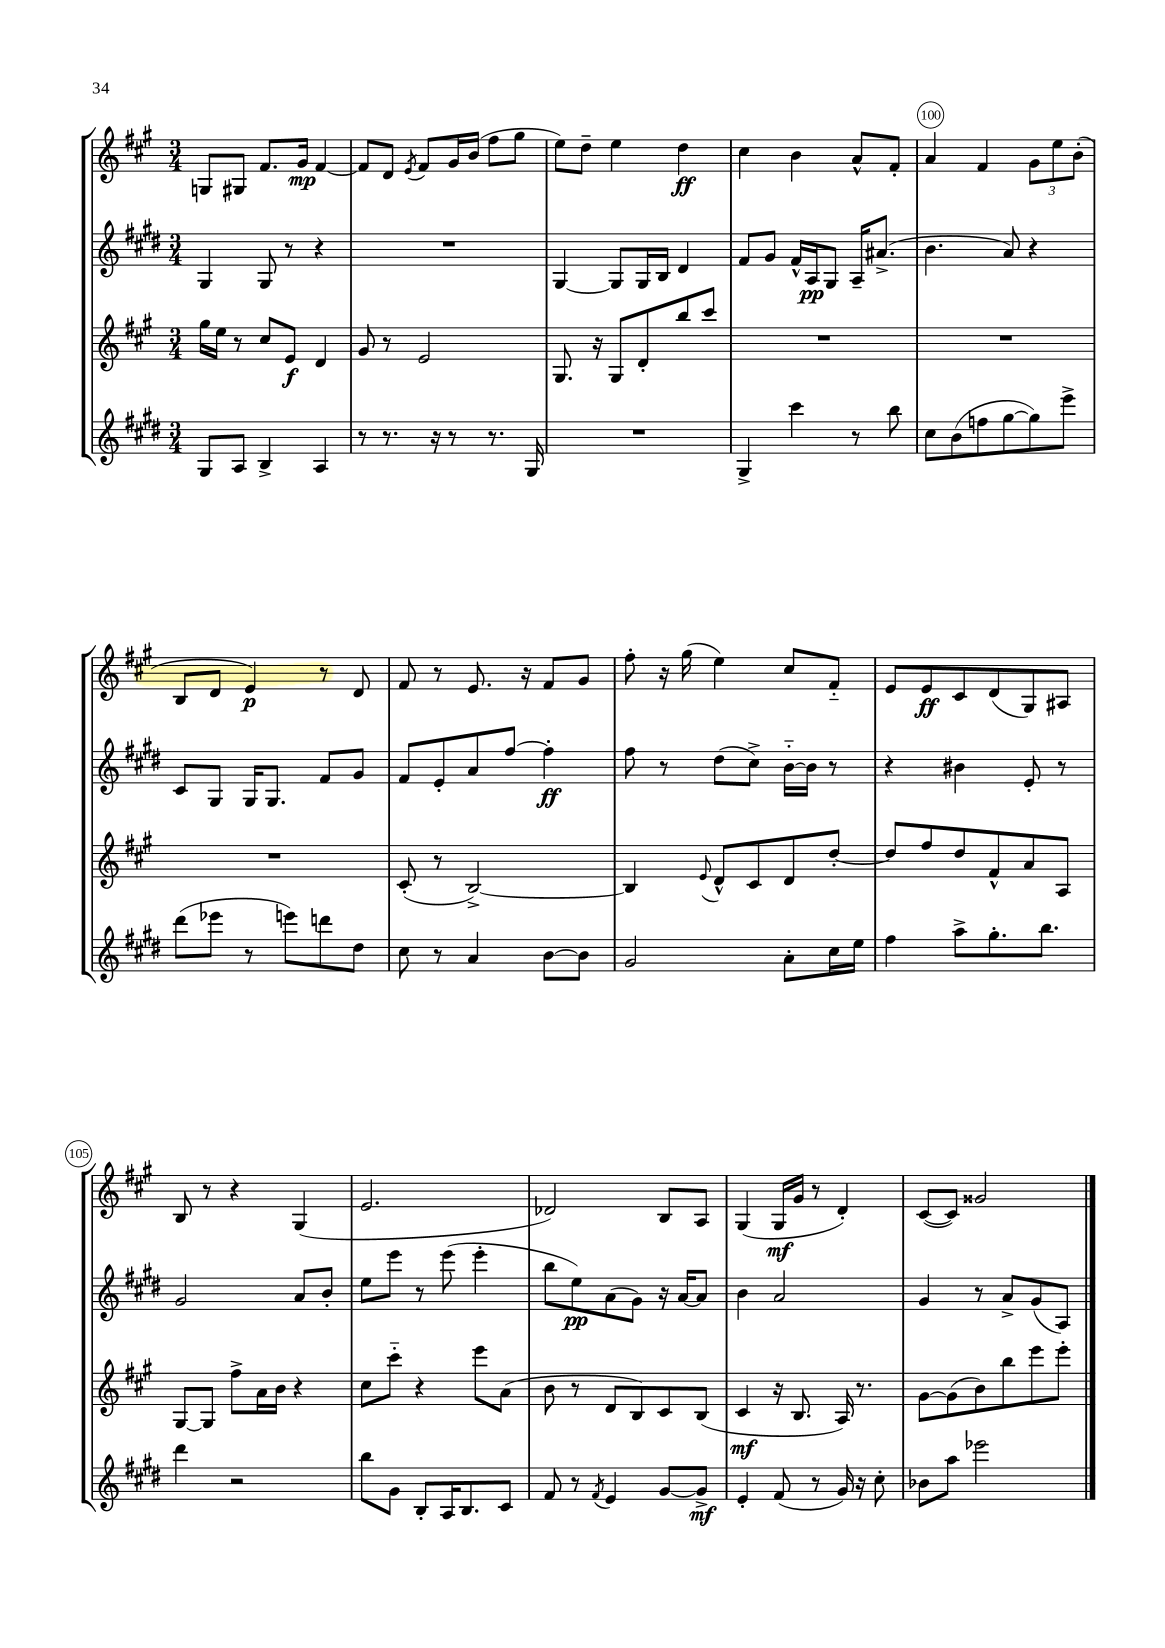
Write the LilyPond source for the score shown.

<<
\new StaffGroup <<
\new Staff = "s0" {
    \clef treble \key a \major \numericTimeSignature \time 3/4
    g8 gis8 fis'8. gis'16\mp fis'4~ |
    fis'8 d'8 \acciaccatura { e'8 } fis'8 gis'16 b'16( fis''8 gis''8 |
    e''8) d''8-- e''4 d''4\ff |
    cis''4 b'4 a'8-^ fis'8-. |
    a'4 fis'4 \tuplet 3/2 { gis'8 e''8 b'8-.( } |
    b8 d'8 e'4\p) r8 d'8 |
    fis'8 r8 e'8. r16 fis'8 gis'8 |
    fis''8-. r16 gis''16( e''4) cis''8 fis'8-_ |
    e'8 e'8\ff cis'8 d'8( gis8) ais8 |
    b8 r8 r4 gis4( |
    e'2. |
    des'2) b8 a8 |
    gis4( gis16\mf gis'16 r8 d'4-.) |
    cis'8~( cis'8) gisis'2 \bar "|." |
}
\new Staff = "s1" {
    \clef treble \key e \major \numericTimeSignature \time 3/4
    gis4 gis8 r8 r4 |
    R2. |
    gis4~ gis8 gis16 b16 dis'4 |
    fis'8 gis'8 fis'16-^ a16\pp gis8 a16-- ais'8.->( |
    b'4. a'8) r4 |
    cis'8 gis8 gis16 gis8. fis'8 gis'8 |
    fis'8 e'8-. a'8 fis''8~ fis''4-.\ff |
    fis''8 r8 dis''8( cis''8->) b'16~-_ b'16 r8 |
    r4 bis'4 e'8-. r8 |
    gis'2 a'8 b'8-. |
    e''8 e'''8 r8 e'''8( e'''4-. |
    b''8 e''8\pp) a'8( gis'8) r16 a'16~ a'8 |
    b'4 a'2 |
    gis'4 r8 a'8-> gis'8( a8) \bar "|." |
}
\new Staff = "s2" {
    \clef treble \key a \major \numericTimeSignature \time 3/4
    gis''16 e''16 r8 cis''8 e'8\f d'4 |
    gis'8 r8 e'2 |
    gis8. r16 gis8 d'8-. b''8 cis'''8 |
    R2. |
    R2. |
    R2. |
    cis'8-.( r8 b2~->) |
    b4 \appoggiatura { e'8 } d'8-^ cis'8 d'8 d''8~-. |
    d''8 fis''8 d''8 fis'8-^ a'8 a8 |
    gis8~ gis8 fis''8-> a'16 b'16 r4 |
    cis''8 cis'''8-_ r4 e'''8 a'8( |
    b'8 r8 d'8 b8) cis'8 b8( |
    cis'4\mf r16 b8. a16) r8. |
    gis'8~ gis'8( b'8) b''8 e'''8 e'''8-. \bar "|." |
}
\new Staff = "s3" {
    \clef treble \key e \major \numericTimeSignature \time 3/4
    gis8 a8 b4-> a4 |
    r8 r8. r16 r8 r8. gis16 |
    R2. |
    gis4-> cis'''4 r8 b''8 |
    cis''8 b'8( f''8 gis''8~ gis''8) e'''8-> |
    dis'''8( ees'''8 r8 e'''8) d'''8 dis''8 |
    cis''8 r8 a'4 b'8~ b'8 |
    gis'2 a'8-. cis''16 e''16 |
    fis''4 a''8-> gis''8.-. b''8. |
    dis'''4 r2 |
    b''8 gis'8 b8-. a16 b8. cis'8 |
    fis'8 r8 \acciaccatura { fis'8 } e'4 gis'8~ gis'8->\mf |
    e'4-. fis'8( r8 gis'16) r16 cis''8-. |
    bes'8 a''8 ees'''2 \bar "|." |
}
>>
>>
\layout { \context { \Score currentBarNumber = #96 \override BarNumber.break-visibility = ##(#f #t #t) barNumberVisibility = #(every-nth-bar-number-visible 5) \override BarNumber.stencil = #(make-stencil-circler 0.1 0.3 ly:text-interface::print) } }
